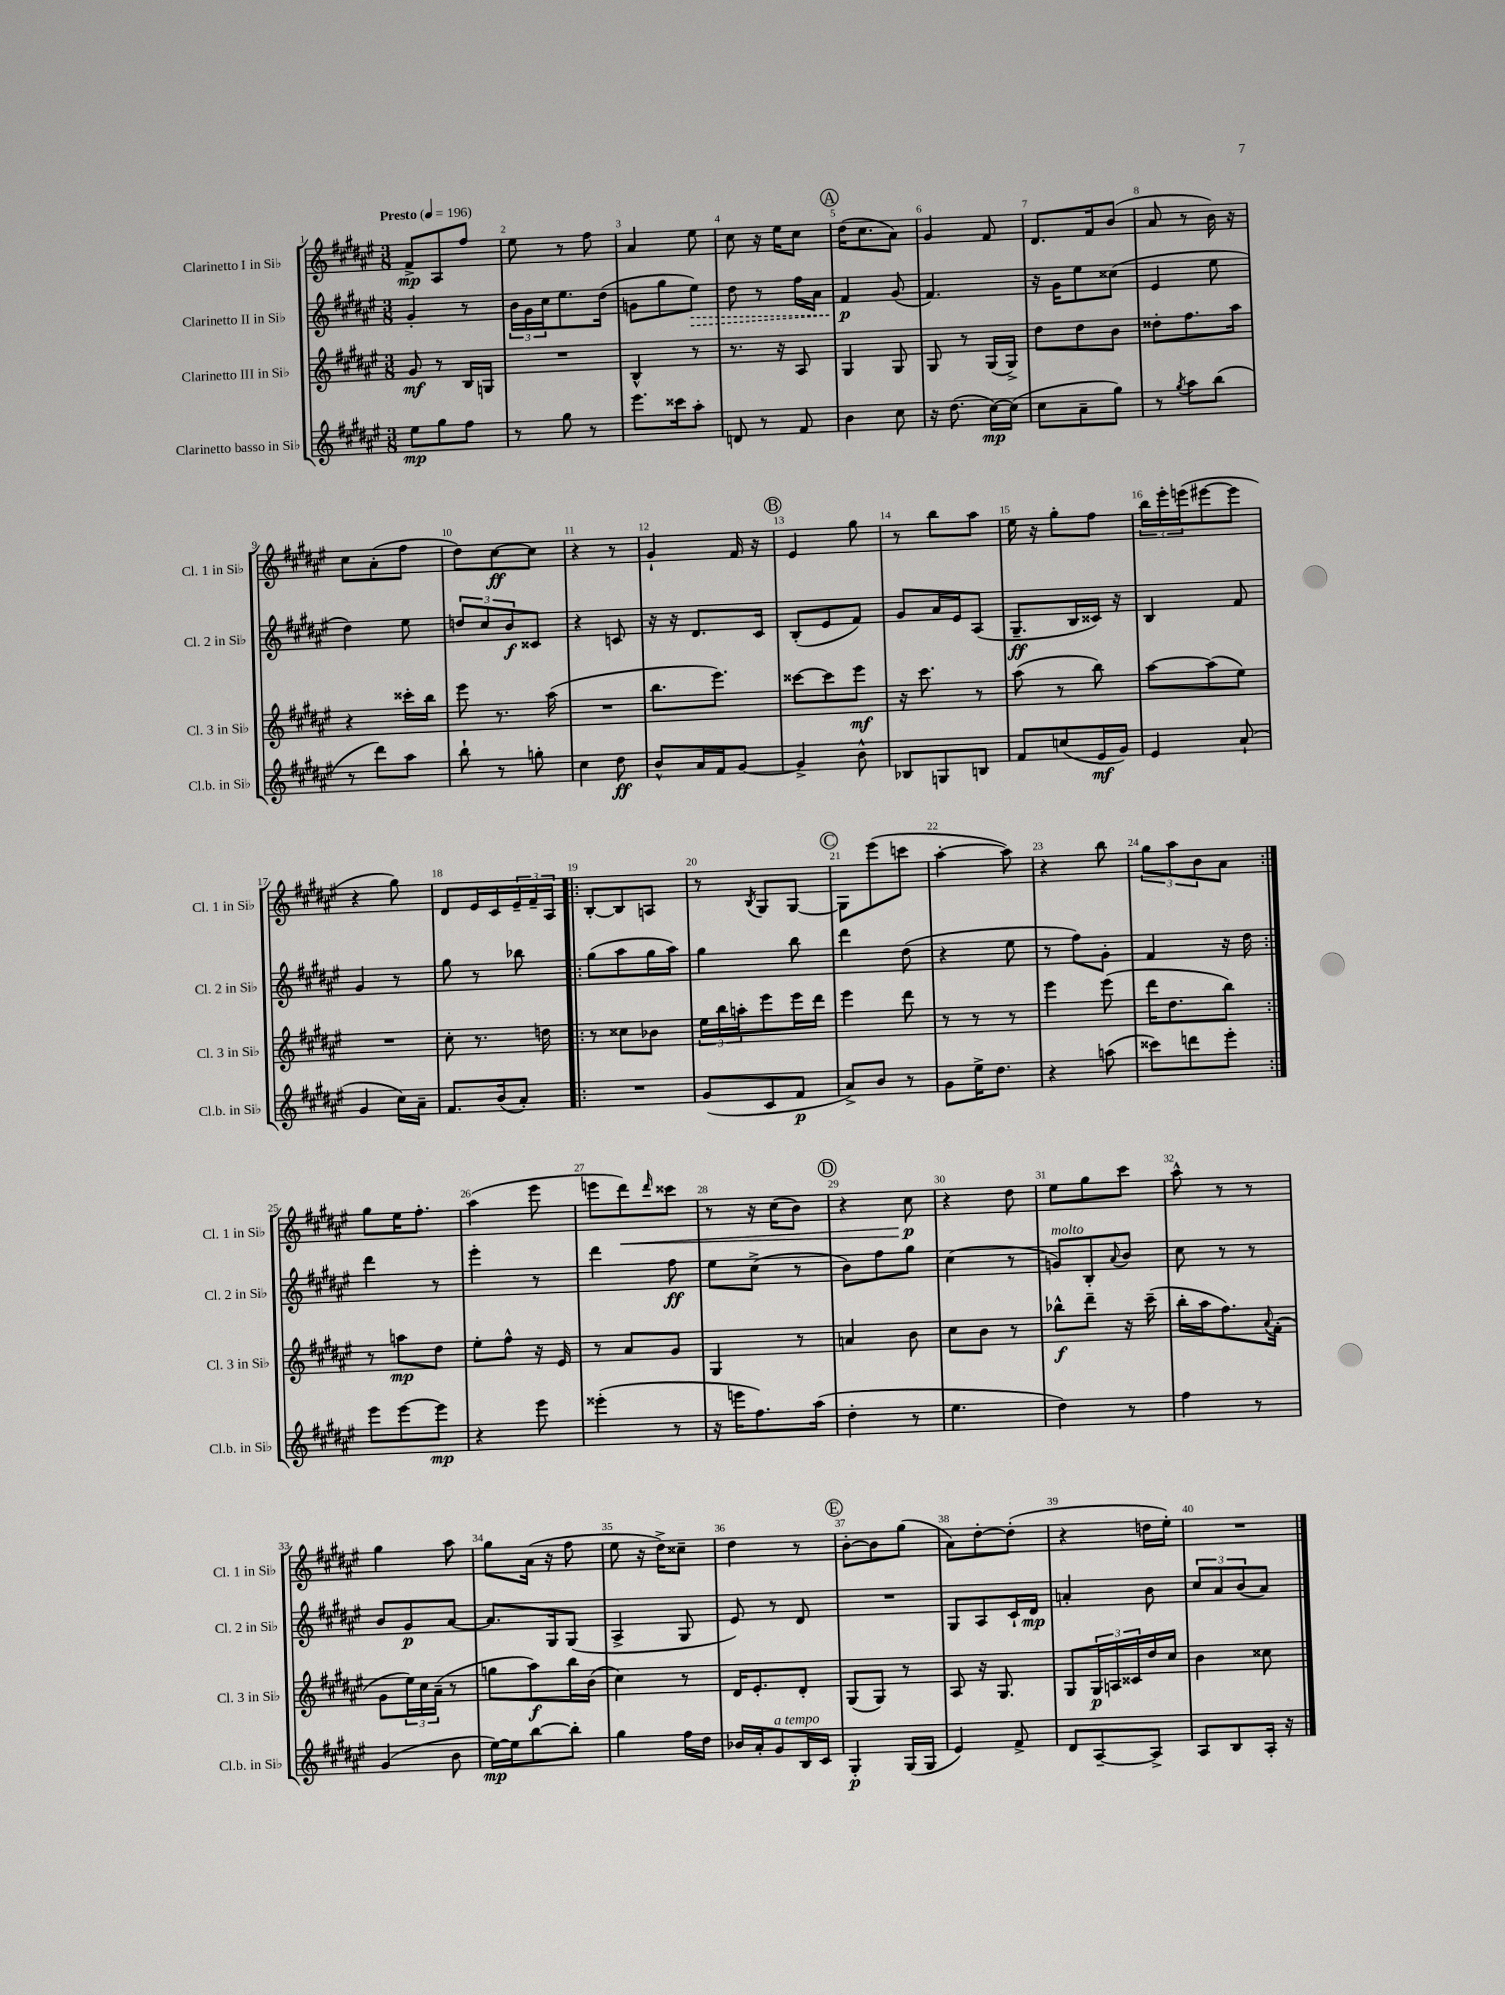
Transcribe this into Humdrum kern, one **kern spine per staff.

**kern	**kern	**kern	**kern
*staff4	*staff3	*staff2	*staff1
*clefG2	*clefG2	*clefG2	*clefG2
*k[f#c#g#d#a#e#]	*k[f#c#g#d#a#e#]	*k[f#c#g#d#a#e#]	*k[f#c#g#d#a#e#]
*M3/8	*M3/8	*M3/8	*M3/8
*MM196	*MM196	*MM196	*MM196
8ee#	8g#	4g#'	8f#^
8gg#	8r	.	8A#
8ff#	16B	8r	8ff#
.	16G	.	.
=	=	=	=
8r	4.r	24b	8ee#
.	.	24g#	.
.	.	24cc#	.
8gg#	.	8.ee#	8r
8r	.	.	8ff#
.	.	(16dd#	.
=	=	=	=
8.eee#	4B^^	8g	4a#
.	.	8gg#	.
16ccc##	.	.	.
8aa#'	8r	8ee#)	8ee#
=	=	=	=
8d	8.r	8dd#	8cc#
8r	.	8r	16r
.	16r	.	16ee#
8f#	8A#	16ff#	8cc#
.	.	16a#	.
=	=	=	=
4b	4G#	4f#	(16dd#
.	.	.	8.cc#
8cc#	8G#	(8g#	8a#)
=	=	=	=
16r	8G#	4.f#)	4g#
(8.dd#	.	.	.
.	8r	.	.
[16cc#)	(16G#	.	8f#
(16cc#]	16G#^)	.	.
=	=	=	=
8cc#	8dd#	16r	8.d#
.	.	16g#	.
8a#~	8dd#	8ee#	.
.	.	.	16f#
8gg#)	8b	(8cc##	(8b
=	=	=	=
8r	8dd##'	4e#	8a#
8qgg#	.	.	.
8aa#	8.ff#	.	8r
(8bb	.	8ee#	16b)
.	16aa#	.	16r
=	=	=	=
8r	4r	4dd#)	8cc#
8ddd#)	.	.	(8a#'
8aa#	16ccc##'	8ee#	8ff#
.	16bb	.	.
=	=	=	=
8bb`	8eee#	12dd	8dd#)
.	.	12cc#	.
8r	8.r	.	[8cc#
.	.	12b	.
8gg'	.	8c##	8cc#]
.	(16aa#	.	.
=	=	=	=
4cc#	4.r	4r	4r
8dd#	.	8c	8r
=	=	=	=
8b^^	8.bb	16r	4g#`
.	.	16r	.
16a#	.	8.d#	.
16f#	8.eee#)	.	.
[8g#	.	.	16f#
.	.	16c#	16r
=	=	=	=
4g#^]	[8ccc##	(8B'	4e#
.	8ccc##]	8e#	.
8b^^	8eee#	8f#)	8gg#
=	=	=	=
8B-	16r	8g#	8r
.	8.ccc#	.	.
8G	.	16a#	8bb
.	.	16e#	.
8B	8r	(8A#	8aa#
=	=	=	=
8f#	(8aa#	8.G#~	16ee#
.	.	.	16r
(8cc	8r	.	8gg#'
.	.	16B	.
16e#	8bb)	16c##)	8ff#
16g#)	.	16r	.
=	=	=	=
4e#	[8aa#	4B	24bb
.	.	.	24eee#'
.	.	.	(24eee
.	(8aa#]	.	[8eee#
(8a#`	8ee#)	8f#	8eee#]
=	=	=	=
4g#	4.r	4g#	4r
16cc#)	.	8r	8gg#)
16a#~	.	.	.
=	=	=	=
8.f#	8cc#'	8gg#	8d#
.	8.r	8r	16e#
(16b	.	.	16c#
8a#')	.	8bb-	24e#~
.	.	.	24f#~
.	16dd	.	.
.	.	.	24A#
=!|:	=!|:	=!|:	=!|:
4.r	8r	(8gg#	[8B'
.	8cc##	8aa#	8B]
.	8b-	16gg#	8A
.	.	16aa#)	.
=	=	=	=
(8g#	24ee#	4gg#	8r
.	24bb	.	.
.	24aa'	.	.
.	.	.	8qB
8c#	8eee#	.	8G#
8f#	16eee#	8bb	[8G#
.	16ddd#	.	.
=	=	=	=
8a#^)	4eee#	4ddd#	8G#]
8b	.	.	(8eee#
8r	8ddd#	(8dd#	8ccc
=	=	=	=
8g#	8r	4r	[4aa#'
16ee#^	8r	.	.
8.dd#	.	.	.
.	8r	8ee#	8aa#])
=	=	=	=
4r	4eee#	8r	4r
.	.	8ff#)	.
(8aa	(8eee#	8g#'	8bb
=	=	=	=
8ccc##)	16ddd#	4f#	12gg#
.	8.dd#	.	.
.	.	.	12aa#
8ddd	.	.	.
.	.	.	12b
8eee#'	8bb)	16r	8a#
.	.	16dd#	.
=:|!	=:|!	=:|!	=:|!
8eee#	8r	4ddd#	8gg#
[8eee#	8aa	.	16ee#
.	.	.	8.ff#'
8eee#]	8dd#	8r	.
=	=	=	=
4r	8ee#'	4eee#'	(4aa#
.	8ff#^^	.	.
8eee#	16r	8r	8eee#
.	16e#	.	.
=	=	=	=
(4eee##'	8r	4ddd#	8eee
.	8a#	.	8ddd#)
.	.	.	16qqddd#
8r	8g#	8ff#	8ccc##
=	=	=	=
16r	4G#	8ee#	8r
16eee	.	.	.
8.ff#)	.	(8cc#^	16r
.	.	.	(16cc#
.	8r	8r	8b)
(16aa#	.	.	.
=	=	=	=
4dd#'	4a	8b)	4r
.	.	8ff#	.
8r	8b	8gg#	8cc#
=	=	=	=
4.ee#	8cc#	(4cc#	4r
.	8b	.	.
.	8r	8r	8dd#
=	=	=	=
4dd#)	8bb-^^	8g)	8ee#
.	8ddd#~	8B'	8gg#
.	.	8qqa#	.
8r	16r	8b	8ccc#
.	(16ccc#~	.	.
=	=	=	=
4ff#	16bb'	8cc#	8aa#^^
.	16aa#	.	.
.	8.ff#)	8r	8r
8r	.	8r	8r
.	8qqa#	.	.
.	(16f#'	.	.
=	=	=	=
(4g#	8g#	8b	4gg#
.	24ee#)	8g#	.
.	24cc#	.	.
.	(24a#~	.	.
8b	8r	[8a#	8aa#
=	=	=	=
[16ee#)	8gg	8.a#]	8gg#
16ee#]	.	.	.
[8bb	8aa#)	.	(16a#
.	.	16G#	16r
8bb']	16bb	(8G#	8ff#
.	(16b	.	.
=	=	=	=
4gg#	4cc#)	4A#^	8ee#
.	.	.	16r
.	.	.	16dd#^)
16ff#	8r	8G#	8cc##~
16dd#	.	.	.
=	=	=	=
16b-	16d#	8e#)	4dd#
16a#'	8.e#'	.	.
8g#	.	8r	.
16B	8d#'	8d#	8r
16c#	.	.	.
=	=	=	=
4G#'	(8G#	4.r	[8b'
.	8G#)	.	8b]
(16G#	8r	.	(8gg#
16G#	.	.	.
=	=	=	=
4e#)	8A#	8G#	8a#)
.	16r	8A#	[8dd#'
.	8.G#	.	.
8f#^	.	16c#`	(8dd#']
.	.	16d#	.
=	=	=	=
8d#	8G#	4a'	4r
[8A#~	24G#	.	.
.	24A	.	.
.	24c##	.	.
8A#^]	16dd#	8b	16dd
.	16cc#	.	16ee#')
=	=	=	=
8A#	4b	12cc#	4.r
.	.	12a#	.
8B	.	.	.
.	.	(12b	.
16A#'	8cc##	8a#)	.
16r	.	.	.
==	==	==	==
*-	*-	*-	*-
